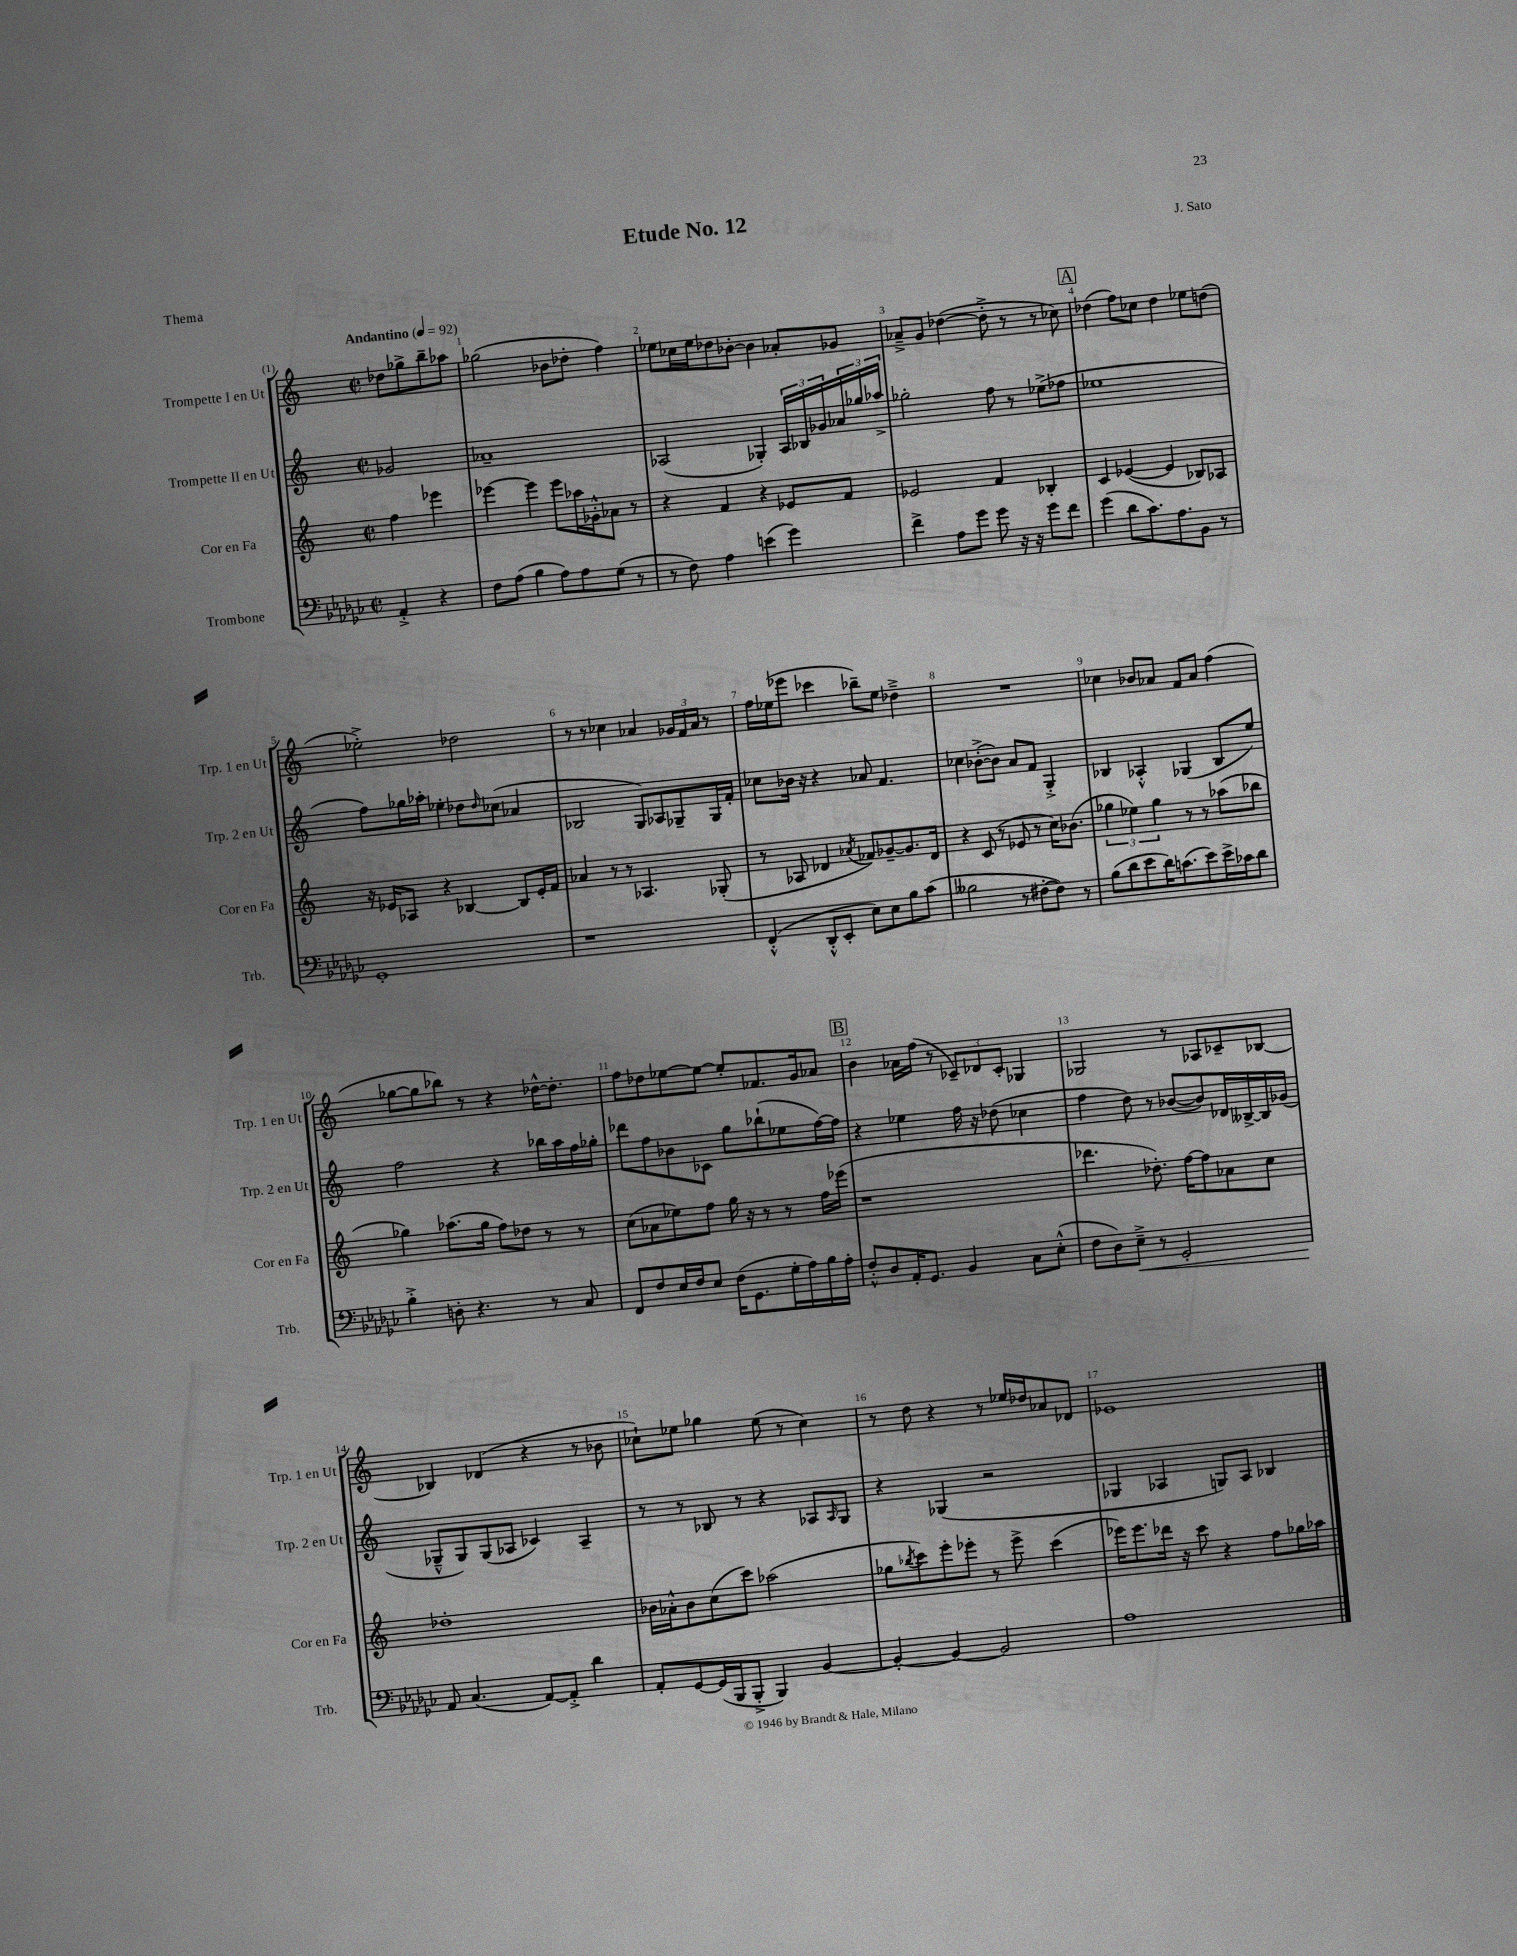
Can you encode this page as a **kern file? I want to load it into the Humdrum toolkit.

**kern	**dynam	**kern	**kern	**kern
*part4	*part4	*part3	*part2	*part1
*staff4	*staff4	*staff3	*staff2	*staff1
*I"Trombone	*	*I"Cor en Fa	*I"Trompette II en Ut	*I"Trompette I en Ut
*I'Trb.	*	*I'Cor en Fa	*I'Trp. 2 en Ut	*I'Trp. 1 en Ut
*clefF4	*	*clefG2	*clefG2	*clefG2
*k[b-e-a-d-g-c-]	*	*k[]	*k[]	*k[]
*M2/2	*	*M2/2	*M2/2	*M2/2
*met(c|)	*	*met(c|)	*met(c|)	*met(c|)
*MM92	*	*MM92	*MM92	*MM92
=	=	=	=	=
!	!	!	!	!LO:TX:a:B:t=Andantino
4AA-'^/	.	4ff\	2g-X/	8dd-X\L
.	.	.	.	8gg-X^\
4r	.	4eee-X\	.	8bb~\
.	.	.	.	8aa-X\J
=1	=1	=1	=1	=1
8F\L	.	[4eee-X\	1a-X~	(2gg-X\
(8A-\J	.	.	.	.
4B-\	.	4eee-\]	.	.
8A-\L)	.	8eee-\L	.	8b-X\L
8A-\	.	16aa-X\L	.	8dd-X'\J
.	.	16g-X'^^\J	.	.
(8G-\J	.	8a-X\J	.	4ff\)
8r	.	8r	.	.
=2	=2	=2	=2	=2
8r	.	4r	(2A-X/	8ee-X\L
8F\)	.	.	.	16cc-X\L
.	.	.	.	16ee-\J
4A-\	.	4f/	.	8dd-X\
.	.	.	.	[8b-X'\J
(4en\	.	4r	4G-X'/)	4b-\]
4g-\)	.	8e-X/L	24A-/LL	8a-X'/L
.	.	.	24B-X/	.
.	.	.	24g-X/	.
.	.	8f/J	24a-X/	8g-X/J
.	.	.	24gg-X/	.
.	.	.	24aa-X^/JJ	.
=3	=3	=3	=3	=3
4f^\	.	2e-X/	2gg-X'\	8a-X~^/L
.	.	.	.	8g/J
8A-\L	.	.	.	([4dd-X\
8g-\J	.	.	.	.
8g-\	.	4f/	8ff\	8dd-'^\]
16r	.	.	8r	8r
16r	.	.	.	.
8g-\L	.	4B-X'/	(8ee-X^\L	8r
8f\J	.	.	8ff-X\J	8cc-X\)
!!LO:REH:place=s1:t=A
=4	=4	=4	=4	=4
(4g-\	.	4c/	1ee-X	(4dd-X\
8d-\L	.	([4e-X/	.	8ff\L)
8.c-\)	.	.	.	8cc-X\J
.	.	4e-/]	.	4dd-\
8.A-\	.	.	.	.
8BB-\J	.	8B-X/L)	.	8ee-X\L
8r	.	8A-X/J	.	(8ddn\J
!!LO:LB:g=z
=5	=5	=5	=5	=5
1GG-'	.	16r	8ff\L)	2ee-X'^\)
.	.	16e-X/KL	.	.
.	.	8A-X/J	16gg-X\L	.
.	.	.	16aa-X'\JJ	.
.	.	4r	4ee-X'\	.
.	.	[4B-X/	8dd-X\L	2dd-X\
.	.	.	16qqdd-/	.
.	.	.	(8cc-X\J	.
.	.	8B-/L]	4a-X/	.
.	.	16e-'/L	.	.
.	.	16f/JJ	.	.
=6	=6	=6	=6	=6
1r	.	4a-X/	2B-X/	8r
.	.	.	.	8r
.	.	8r	.	4cc-X\
.	.	8r	.	.
.	.	4.A-X/	8G/L)	4a-X/
.	.	.	8A-X/	.
.	.	.	8G-X~/	24g-X/LL
.	.	.	.	24f/
.	.	.	.	24a-/JJ
.	.	(8G-X'/	16G-/L	8r
.	.	.	16f'/JJ	.
=7	=7	=7	=7	=7
(4FF'^^/	.	8r	8cc-X\L	16ff\LL
.	.	.	.	(16ee-X\J
.	.	8A-X/	16b-X\Jk	8eee-X\J
.	.	.	16r	.
8DD-'^^/L	.	4d-X/	4r	4ccc-X\
8EE-'/J	.	.	.	.
.	.	8qa-X/	.	.
8E-\L)	.	8f-X/L)	8a-X/	8bb-X~\L)
8E-\	.	[8g-X~/	4.f/	8ee-\J
8B-\	.	8.g-/]	.	4dd-X~^\
(8c-\J	.	.	.	.
.	.	16d-/Jk	.	.
=8	=8	=8	=8	=8
2B--X\	.	4r	4cc-X\	1r
.	.	(8c/	([8b-X'^\L	.
.	.	8r	8b-\J])	.
8r	.	8e-X/	8a/L	.
[8F#X'\L	.	8r	8f/J	.
8F#\J])	.	16cc\KL)	4G'^/	.
.	.	(8.b-X\J	.	.
8r	.	.	.	.
=9	=9	=9	=9	=9
(8B-\L	.	6gg-X\	4B-X/	4cc-X\
8d-\	.	.	.	.
.	.	6ee-X\)	.	.
8e-\	.	.	4A-X'^^/	8b-X/L
.	.	6gg-\	.	.
16d-\K)	.	.	.	8a-X/J
(8.cn\	.	.	.	.
.	.	8r	(4G-X/	8f/L
8e-\)	.	8r	.	8a-/J
16e-^\L	.	(8aa-X\L	8B-/L	(4ff\
16c-X\J	.	.	.	.
8d-\J	.	8bb-X\J	8ee/J)	.
!!LO:LB:g=z
=10	=10	=10	=10	=10
4B-'^\	.	4gg-X\)	2ff\	[8gg-X\L
.	.	.	.	8gg-\]
8Dn'\	.	(8.aa-X\L	.	8bb-X\J)
4.r	.	.	.	8r
.	.	16gg-\Jk	.	.
.	.	8ff\L)	4r	4r
.	.	8dd-X\J	.	.
8r	.	8r	16bb-X\LL	[16dd-X^^\KL
.	.	.	16aa\	8.dd-'\J]
8C-/	.	8r	16ff\	.
.	.	.	16gg-X'\JJ	.
=11	=11	=11	=11	=11
8FF/L	.	(8cc\L	8ddd-X\L	8ff\L
8F/	.	8a-X\	8ff\	8dd-X\
16E-/L	.	8ee-X\)	8b-X\	[8ee-X\
16F/J	.	.	.	.
8E-/J	.	8ff\J	8c-X\J	8ee-\J_
(16F\KL	.	16gg\	8gg\L	8ee-'/L]
8.GG-\	.	16r	.	.
.	.	8r	(8bb-X`\	8.f-X/
16G-'\L	.	8r	8ee-X\	.
16A-\)	.	.	.	16g/k
16B-\	.	16ff\LL	[16ff\L)	8a-X/J
16A-'\JJ	.	(16eee-X\JJ	16ff\JJ]	.
!!LO:REH:place=s1:t=B
=12	=12	=12	=12	=12
8F'^^/L	.	1r	4r	4b\
8D-/	.	.	.	.
16AA-'/K	.	.	4ee-X\	16a-X\LL
8.GG-/J	.	.	.	(16ff\JJ
.	.	.	.	8r
4BB-/	.	.	16ff\	12c-X~/L)
.	.	.	16r	.
.	.	.	.	12d-X/
.	.	.	(8dd-X\	.
.	.	.	.	12c-'/J
8C-\L	.	.	4cc-X\	4G-X/
(8E-'^^\J	.	.	.	.
=13	=13	=13	=13	=13
8F\L	.	4.ddd-X\	4ff\	2G-X/
8D-\)	.	.	.	.
!	!LO:HP:b	!	!	!
8E-~^\J	<	.	8dd\)	.
8r	.	8.dd-X'\)	8r	.
2GG-'/	.	.	([8b-X/L	8r
.	.	[16ff\KL	.	.
.	.	8ff\]	8b-/])	8A-X/L
.	.	8a-X\	16d-X/L	8c-X~/
.	.	.	[16B--X^/	.
.	.	8cc\J	16B--/]	[8B-X/J
.	.	.	(16g-X/JJ	.
!!LO:LB:g=z
=14	=14	=14	=14	=14
8AA-/	.	1dd-X'	8G-X~^^/L	4B-X/]
(4.C-/	[	.	8G-/)	.
.	.	.	(8G-/	(4d-X/
.	.	.	8A-X/J	.
[8AA-/L)	.	.	4c-X/)	4r
8AA-'^/J]	.	.	.	.
4d-\	.	.	4A-~/	8r
.	.	.	.	8b-X\
=15	=15	=15	=15	=15
8AA-'/L	.	16b-X\LL	8r	8cc-X`\L)
.	.	16a-X'^^\J	.	.
[8GG-/	.	8b-\	8r	8ee-X\J
(16GG-/L]	.	(8cc\	8B-X/	4gg-X\
16BBB-/J	.	.	.	.
8BBB-'^/J	.	8ccc\J)	8r	.
4BBB-/)	.	(2aa-X\	4r	(8ee-\
.	.	.	.	8r
[4BB-/	.	.	8A-X/L	4cc-\)
.	.	.	16qqA-/	.
.	.	.	8G/J	.
=16	=16	=16	=16	=16
4BB-'/_	.	8gg-X\L	4r	8r
.	.	8qbb-X/	.	.
.	.	8ccc\)	.	8dd\
4BB-/_	.	8eee'\	(4G-X/	4r
.	.	8eee-X'\J	.	.
2BB-/]	.	8r	2r	8r
.	.	8eee-^\	.	16ee-X/LL
.	.	.	.	16dd-X/J
.	.	(4ccc\	.	8a-X/
.	.	.	.	8d-X/J
=17	=17	=17	=17	=17
1A-	.	16eee-X\KL)	4G-X/	1e-X
.	.	8.eee-\	.	.
.	.	16ddd-X\Jk	4A-X/	.
.	.	16r	.	.
.	.	8ccc\	.	.
.	.	4r	8Gn/L)	.
.	.	.	8A-/J	.
.	.	8ff\L	4B-X/	.
.	.	16gg-X\L	.	.
.	.	16aa-X\JJ	.	.
==	==	==	==	==
*-	*-	*-	*-	*-
